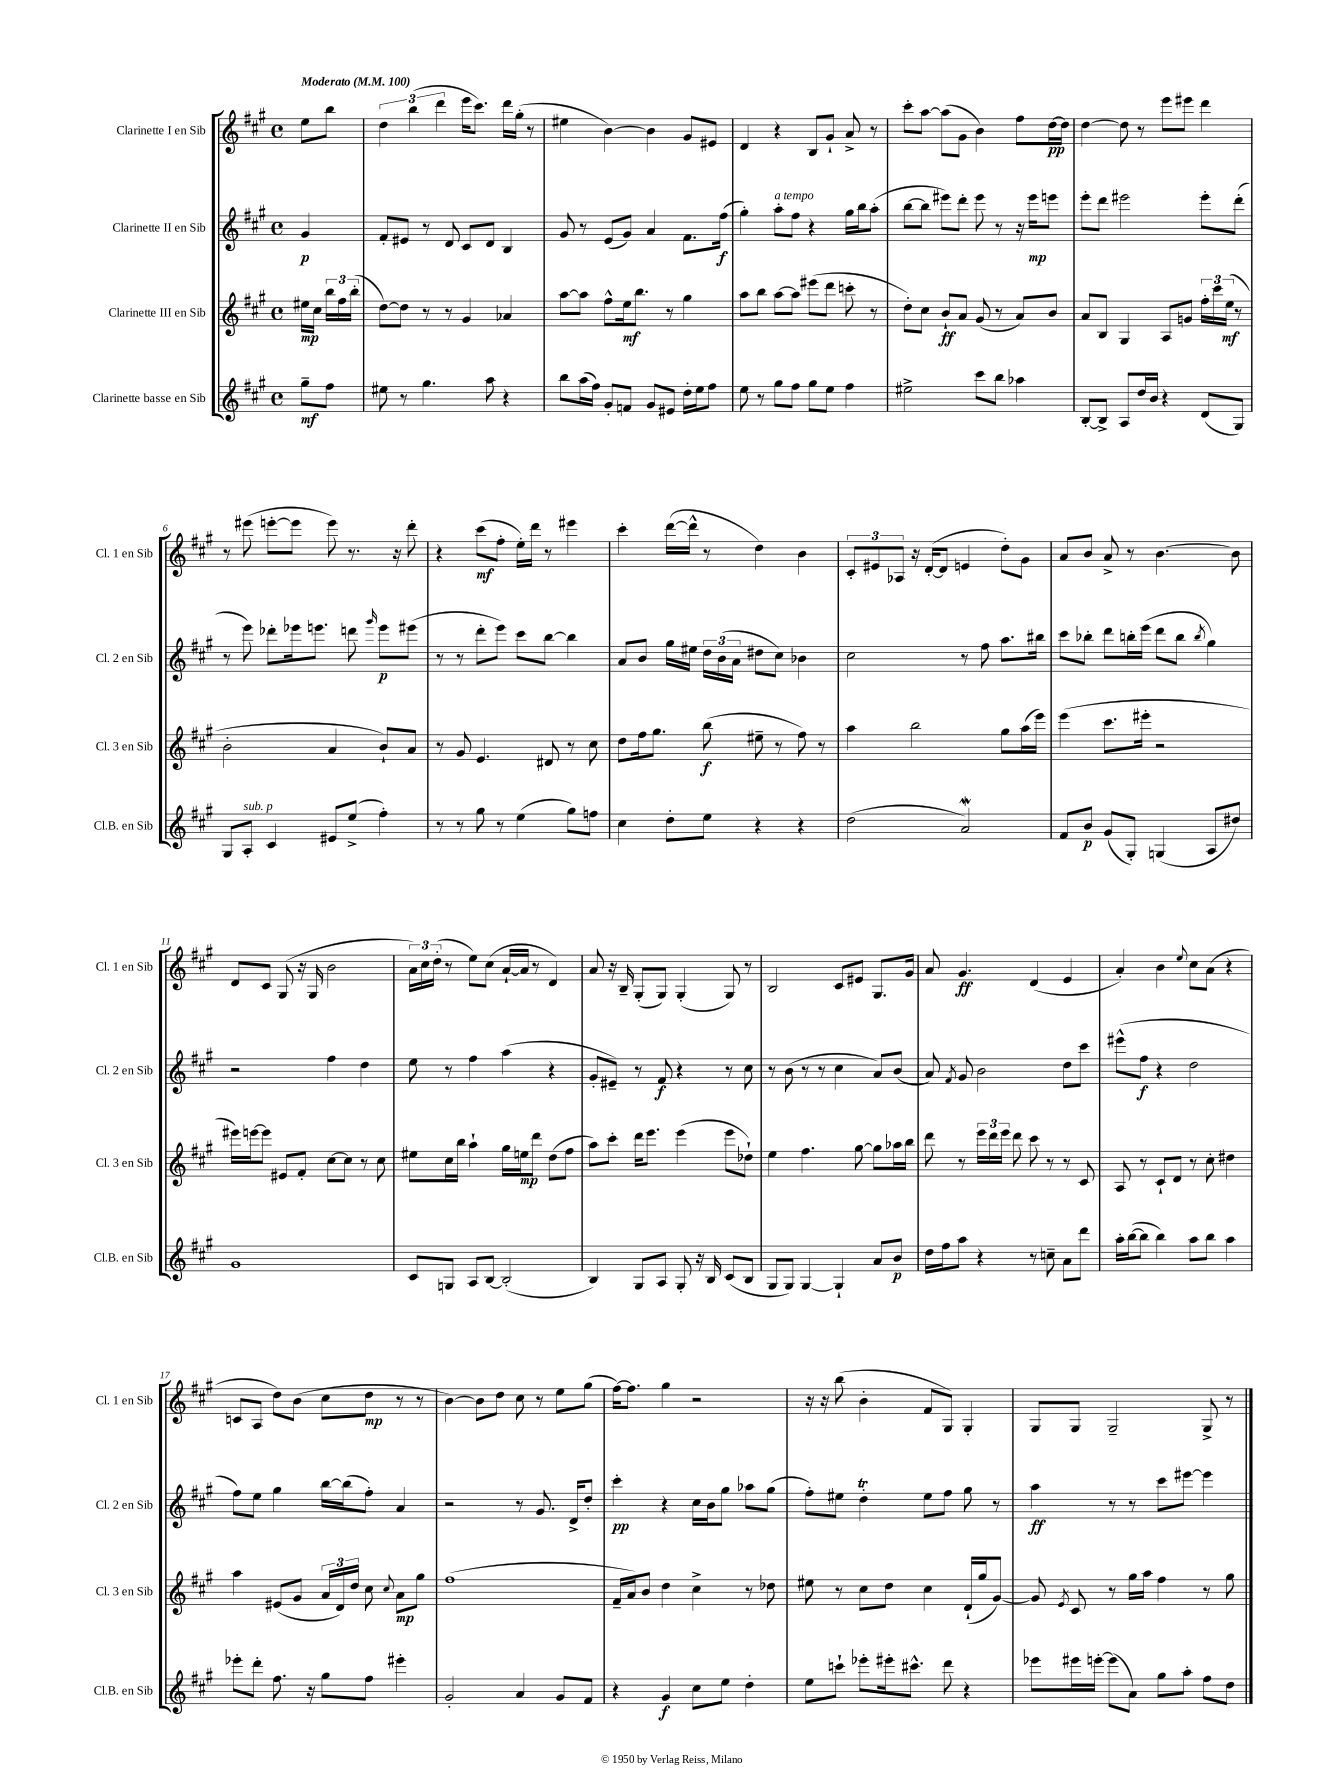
<<
\new StaffGroup <<
\new Staff = "s0" \with { instrumentName = "Clarinette I en Sib" shortInstrumentName = "Cl. 1 en Sib" } {
    \clef treble \key a \major \defaultTimeSignature \time 4/4 \partial 4 \tempo "Moderato" 4 = 100
    \autoBeamOff e''8[ b''8] |
    \tuplet 3/2 { d''4 b''4( d'''4 } e'''16[ cis'''8.]) d'''16[ gis''16]-.( r8 |
    eis''4 b'4~) b'4 gis'8[ eis'8] |
    d'4 r4 b8[ gis'8]-! a'8-> r8 |
    cis'''8[-. a''8]~ a''8[( gis'8] b'4) fis''8[ d''16~\pp d''16] |
    d''4~ d''8 r8 e'''8[ eis'''8] d'''4 |
    r8 eis'''8( e'''8[~-. e'''8] e'''8) r8. r16 d'''8-. |
    r4 cis'''8[\mf( fis''8]-. e''16[-.) d'''16] r8 eis'''4 |
    cis'''4-. d'''16[~( d'''16]-^ r8 d''4) b'4 |
    \tuplet 3/2 { cis'8[-. eis'8 aes8] } r16 d'16[~-.( d'8] e'4 d''8[-.) gis'8] |
    a'8[ b'8] a'8-> r8 b'4.~ b'8 |
    d'8[ cis'8] gis8( r16 gis16 b'2 |
    \tuplet 3/2 { a'16[) cis''16 d''16]-.( } r8 e''8[) cis''8]( a'16[~-! a'16] r8 d'4) |
    a'8 r16 b16-- gis8[-.( gis8]) gis4-.( gis8) r8 |
    b2 cis'8[ eis'8] gis8.[ gis'16] |
    a'8 gis'4.\ff d'4( e'4 |
    a'4-.) b'4 \appoggiatura { e''8 } cis''8[ a'8]( r4 |
    c'8[ a8] d''8[) b'8]( cis''8[ d''8]\mp r8 r8 |
    b'4~) b'8[ d''8] cis''8 r8 e''8[ gis''8]( |
    fis''16[~) fis''8.] gis''4 r2 |
    r16 r16 b''8( b'4-. fis'8[ gis8]) gis4-. |
    gis8[ gis8] gis2-- gis8-> r8 \bar "|." |
}
\new Staff = "s1" \with { instrumentName = "Clarinette II en Sib" shortInstrumentName = "Cl. 2 en Sib" } {
    \clef treble \key a \major \defaultTimeSignature \time 4/4 \partial 4
    \autoBeamOff gis'4\p |
    fis'8[-. eis'8] r8 d'8 cis'8[ d'8] b4 |
    gis'8 r8 e'8[( gis'8]) a'4 fis'8.[ fis''16]\f( |
    gis''4-.) a''8[-.^\markup { \italic "a tempo" } fis''8] r4 gis''16[ b''16 a''8]-.( |
    b''8[~ b''8] eis'''8[) d'''8]-. eis'''8 r8 r16 eis'''16[\mp e'''8] |
    e'''8[-. d'''8] eis'''2 eis'''8[-. d'''8]-.( |
    r8 e'''8) des'''8[-. ees'''16 e'''8.] d'''8 \grace { gis'''16 } e'''8[\p eis'''8]( |
    r8 r8 d'''8[-. e'''8]) cis'''8[ b''8]~ b''4 |
    a'8[ b'8] gis''16[ eis''16] \tuplet 3/2 { d''16[ b'16( a'16] } dis''8[ cis''8]) bes'4 |
    cis''2 r8 fis''8 a''8.[ bis''16] |
    cis'''8[ bes''8]-. d'''8[ b''16-. e'''16]( d'''8[ b''8] \acciaccatura { b''8 } gis''4) |
    r2 fis''4 d''4 |
    e''8 r8 fis''4 a''4( r4 |
    gis'8[-. eis'8]--) r8 fis'8\f r4 r8 cis''8 |
    r8 b'8( r8 r8 cis''4 a'8[) b'8]( |
    a'8) \acciaccatura { fis'8 } gis'8 b'2 d''8[ cis'''8] |
    eis'''8[-^( fis''8]\f r4 d''2 |
    fis''8[) e''8] gis''4 b''16[~ b''16( fis''8]-.) a'4 |
    r2 r8 gis'8. d'16[-> d''8]-. |
    cis'''4-.\pp r4 cis''16[ b'16 gis''8] aes''8[ gis''8]( |
    fis''8[-.) eis''8] d''4-.\trill eis''8[ fis''8] gis''8 r8 |
    a''4\ff r8 r8 cis'''8[ eis'''8]~ eis'''4 \bar "|." |
}
\new Staff = "s2" \with { instrumentName = "Clarinette III en Sib" shortInstrumentName = "Cl. 3 en Sib" } {
    \clef treble \key a \major \defaultTimeSignature \time 4/4 \partial 4
    \autoBeamOff eis''16[\mp cis''16] \tuplet 3/2 { b''16[ fis''16 b''16]-.( } |
    d''8[~) d''8] r8 r8 gis'4 aes'4 |
    a''8[~ a''8] fis''8[-^ e''16\mf b''8.] r8 gis''4 |
    a''8[ b''8] a''8[~ a''8] eis'''8[( d'''8] c'''8-. r8 |
    d''8[-.) cis''8] b'8[-!\ff a'8] gis'8( r8 a'8[) b'8] |
    a'8[ b8] gis4 a8[ g'8] \tuplet 3/2 { fis''16[-. cis'''16 e''16]\mf( } r8 |
    b'2-. a'4 b'8[-!) a'8] |
    r8 gis'8 e'4. dis'8 r8 cis''8 |
    d''8[ fis''16 gis''8.] b''8\f( eis''8-- r8 fis''8) r8 |
    a''4 b''2 gis''8[ a''16( e'''16]) |
    e'''4( cis'''8.[ eis'''16]-. r2 |
    eis'''16[) e'''16~ e'''8] eis'8[ fis'8]-. cis''8[~ cis''8] r8 cis''8 |
    eis''8[ cis''16 b''16] a''4-! gis''16[ e''16\mp d'''8] d''8[( fis''8] |
    a''8[) cis'''8]-. d'''16[ e'''8.] e'''4( e'''8[ des''8]-!) |
    e''4 fis''4. gis''8~ gis''8[ aes''16 b''16] |
    d'''8 r8 \tuplet 3/2 { e'''16[ d'''16 e'''16] } d'''8 cis'''8 r8 r8 cis'8 |
    a8 r8 cis'8[-! d'8] r8 cis''8-. dis''4 |
    a''4 eis'8[( gis'8] \tuplet 3/2 { a'16[ d'16) d''16] } cis''8 \appoggiatura { cis''8 } a'8[\mp gis''8] |
    fis''1( |
    fis'16[-- a'16) b'8] d''4 cis''4-> r8 des''8 |
    eis''8 r8 cis''8[ d''8] cis''4 d'16[-!( gis''16 gis'8]~) |
    gis'8 \acciaccatura { e'8 } cis'8 r8 gis''16[ a''16] fis''4 r8 gis''8 \bar "|." |
}
\new Staff = "s3" \with { instrumentName = "Clarinette basse en Sib" shortInstrumentName = "Cl.B. en Sib" } {
    \clef treble \key a \major \defaultTimeSignature \time 4/4 \partial 4
    \autoBeamOff gis''8[--\mf fis''8] |
    eis''8 r8 gis''4. a''8 r4 |
    b''8[ a''16( fis''16]) gis'8[-. f'8] gis'8[ eis'8] d''16[-. e''16 fis''8] |
    e''8 r8 gis''8[ fis''8] gis''8[ e''8] fis''4 |
    eis''2-> cis'''8[ b''8] aes''4 |
    b8[~-. b8]-> a8[ d''16 b'16] r4 d'8[( gis8]) |
    gis8[ a8]-.^\markup { \italic "sub. p" } cis'4 eis'8[ e''8]->( fis''4-.) |
    r8 r8 gis''8 r8 e''4( gis''8[) f''8] |
    cis''4 d''8[-. e''8] r4 r4 |
    d''2( a'2\mordent) |
    fis'8[ b'8]\p gis'8[( gis8]-.) g4( a8[ dis''8]) |
    gis'1 |
    cis'8[ g8] a8[ b8]~ b2-.( |
    b4) gis8[ a8] gis8-. r16 b16 cis'8[( b8] |
    gis8[ gis8]) gis4~ gis4-! a'8[ b'8]\p |
    d''16[ fis''16 a''8] r4 r8 c''8-- a'8[ d'''8] |
    a''16[-. b''16~( b''8] b''4) a''8[ b''8] a''4 |
    ees'''8[-. d'''8]-. fis''8. r16 gis''8[ fis''8] eis'''4-. |
    gis'2-. a'4 gis'8[ fis'8] |
    r4 gis'4\f cis''8[ e''8] d''4-. |
    e''8[ c'''8]-! ees'''8[-. eis'''16-. cis'''8.]-^ d'''8 r4 |
    ees'''8[ eis'''16 e'''16]~-. e'''8[( a'8]) gis''8[ a''8]-. fis''8[ d''8] \bar "|." |
}
>>
>>
